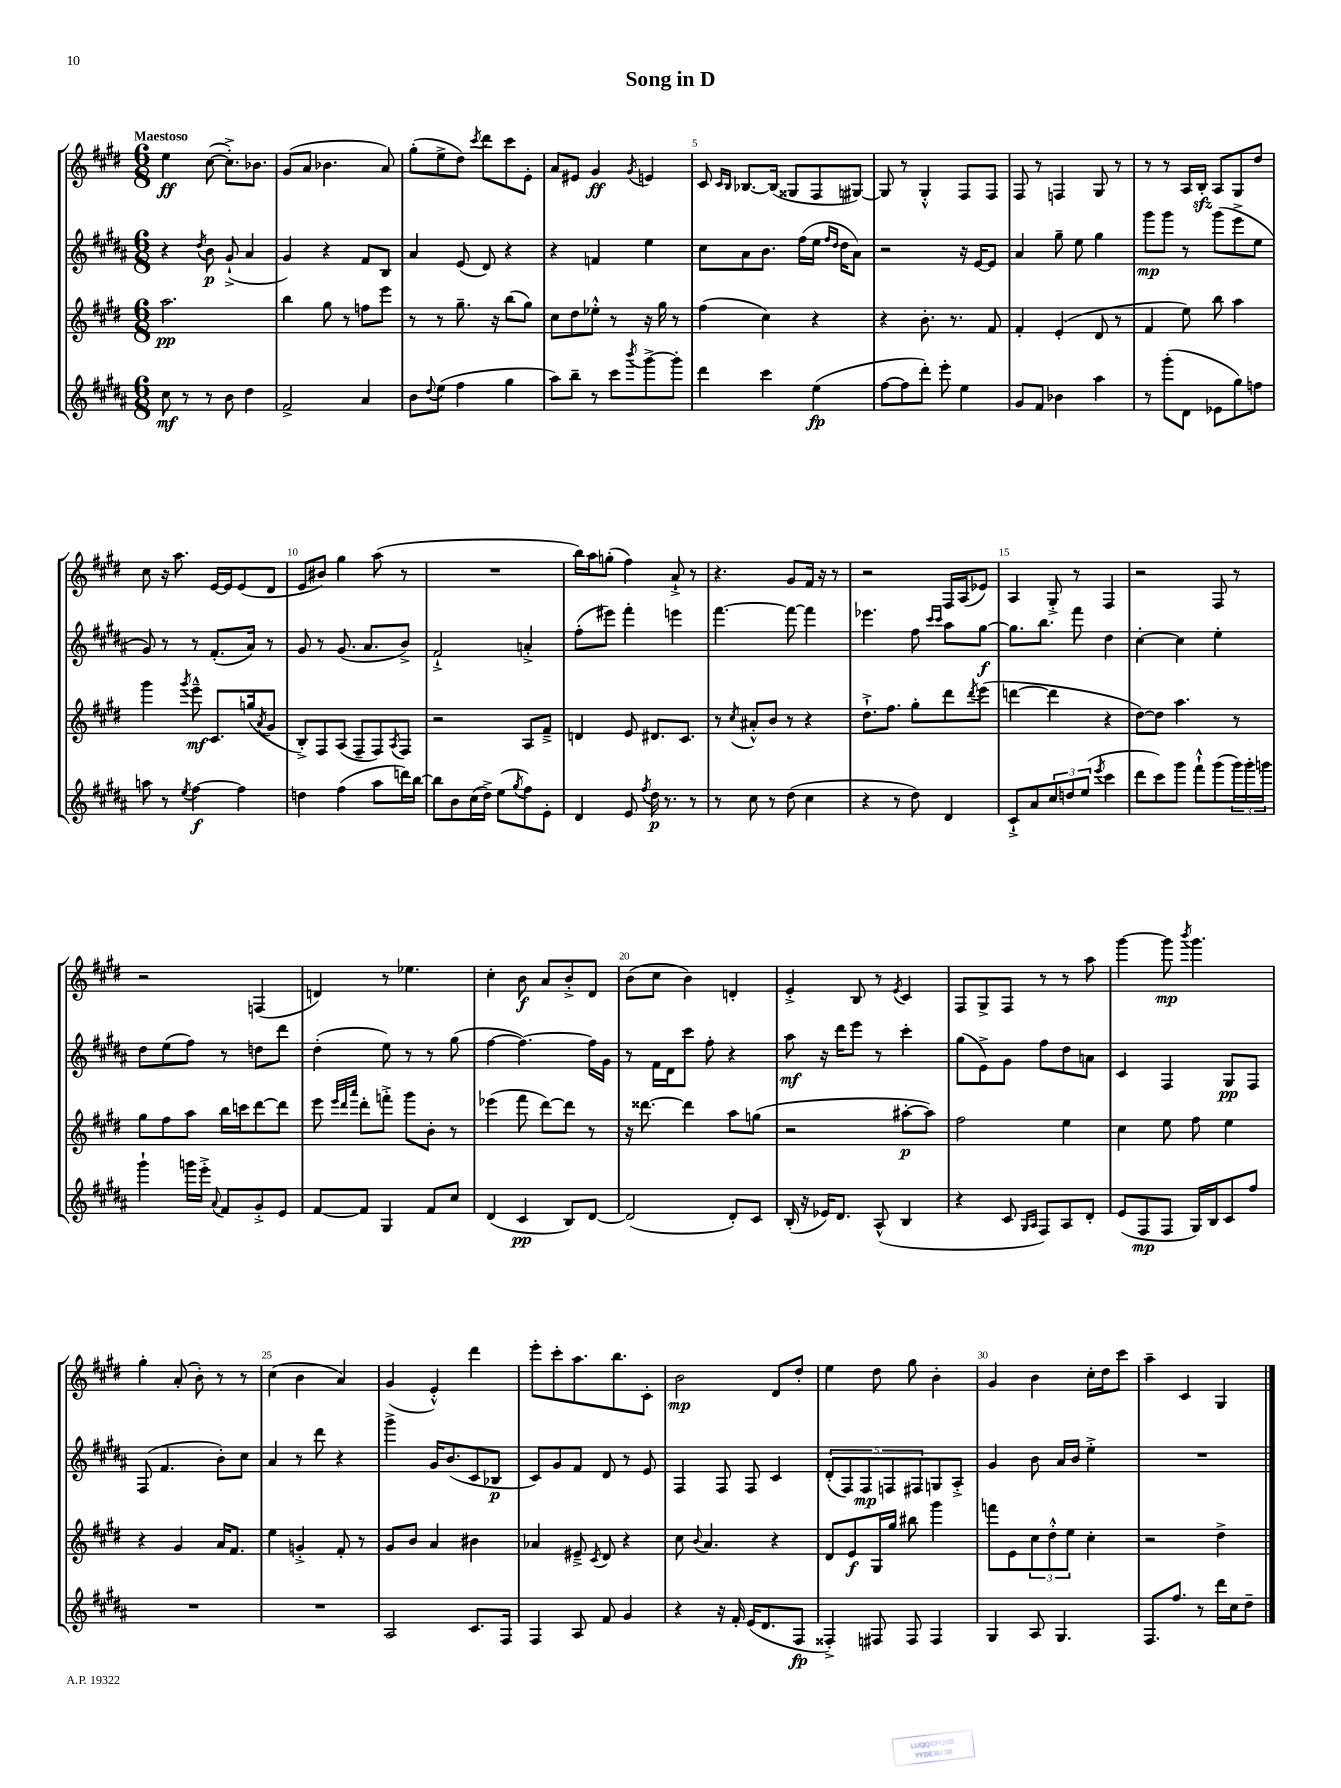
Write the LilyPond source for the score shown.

\header { title = "Song in D" }
<<
\new StaffGroup <<
\new Staff = "s0" {
    \clef treble \key e \major \numericTimeSignature \time 6/8 \tempo "Maestoso"
    e''4\ff cis''8~( cis''8.-.->) bes'8. |
    gis'8( a'8 bes'4. a'8) |
    gis''8-.( e''8-> dis''8) \acciaccatura { cis'''8 } dis'''8 cis'''8 e'8-. |
    a'8 eis'8 gis'4\ff \acciaccatura { gis'8 } e'4 |
    cis'8 \grace { cis'16 b16 } bes8.~ bes16( gisis8 fis8 gis8~) |
    gis8 r8 gis4-.-^ fis8 fis8 |
    fis8 r8 f4 gis8 r8 |
    r8 r8 a16 b16-.\sfz a8 gis8 dis''8 |
    cis''8 r16 a''8. e'16~ e'16 e'8( dis'8 |
    e'8 bis'8) gis''4 a''8( r8 |
    R2. |
    b''16) a''16 g''8-.( fis''4) a'8-!-> r8 |
    r4. gis'8 fis'16 r16 r8 |
    r2 fis16 a16( ees'8) |
    a4 gis8-.-> r8 fis4 |
    r2 fis8 r8 |
    r2 f4( |
    d'4) r8 ees''4. |
    cis''4-. b'8\f a'8 b'8-.-> dis'8 |
    b'8( cis''8 b'4) d'4-. |
    e'4-.-> b8 r8 \acciaccatura { e'8 } cis'4 |
    fis8 gis8-> fis8 r8 r8 a''8 |
    gis'''4~ gis'''8\mp \acciaccatura { b'''8 } gis'''4. |
    gis''4-. a'8-.( b'8-.) r8 r8 |
    cis''4( b'4 a'4) |
    gis'4( e'4-.-^) dis'''4 |
    e'''8-. cis'''8-. a''8. b''8. cis'8-. |
    b'2\mp dis'8 dis''8-. |
    e''4 dis''8 gis''8 b'4-. |
    gis'4 b'4 cis''16-. dis''16 cis'''8 |
    a''4-- cis'4 gis4 \bar "|." |
}
\new Staff = "s1" {
    \clef treble \key b \major \numericTimeSignature \time 6/8
    r4 \acciaccatura { dis''8 } b'8\p gis'8-!->( ais'4 |
    gis'4) r4 fis'8 b8 |
    ais'4 e'8( dis'8) r4 |
    r4 f'4 e''4 |
    cis''8 ais'8 b'8. fis''16( e''16 \grace { fis''16 dis''16 } dis''16 ais'8) |
    r2 r16 e'16~ e'8 |
    ais'4 gis''8-- e''8 gis''4 |
    gis'''8\mp gis'''8 r8 gis'''8( e'''8-> e''8 |
    gis'8) r8 r8 fis'8.-.( ais'16) r8 |
    gis'8 r8 gis'8.( ais'8. b'8->) |
    fis'2-!-> a'4-.-> |
    fis''8-.( eis'''8) fis'''4-. e'''4 |
    fis'''4.~ fis'''8~ fis'''4 |
    ees'''4. fis''8 \grace { cis'''16 cis'''16 } ais''8 gis''8~\f |
    gis''8. b''8. fis'''8 dis''4 |
    cis''4~-. cis''4 e''4-. |
    dis''8 e''8( fis''8) r8 d''8 dis'''8 |
    dis''4-.( e''8) r8 r8 gis''8( |
    fis''4~ fis''4.~) fis''16 gis'16 |
    r8 fis'16 dis'16 cis'''8 fis''8-. r4 |
    ais''8\mf r16 dis'''16 e'''8 r8 cis'''4-. |
    gis''8( e'8->) gis'8 fis''8 dis''8 a'8 |
    cis'4 fis4 gis8\pp fis8 |
    fis8( fis'4. b'8-.) cis''8 |
    ais'4 r8 dis'''8 r4 |
    gis'''4-> gis'16 b'8.( cis'8 bes8\p |
    cis'8) gis'8 fis'8 dis'8 r8 e'8 |
    fis4 fis8 fis8 cis'4 |
    \tuplet 5/4 { dis'8-.( fis8) fis8\mp f8 fis8 } g8 ais8-.-> |
    gis'4 b'8 ais'16 b'16 e''4-.-> |
    R2. \bar "|." |
}
\new Staff = "s2" {
    \clef treble \key e \major \numericTimeSignature \time 6/8
    a''2.\pp |
    b''4 gis''8 r8 f''8 e'''8 |
    r8 r8 gis''8.-- r16 b''8( gis''8) |
    cis''8 dis''8 ees''8-.-^ r8 r16 gis''16 r8 |
    fis''4( cis''4) r4 |
    r4 b'8.-. r8. fis'8 |
    fis'4-. e'4-.( dis'8 r8 |
    fis'4 e''8) b''8 a''4 |
    gis'''4 \acciaccatura { gis'''8 } e'''8---^\mf cis'8. g''16( \acciaccatura { a'8 } gis'8 |
    b8-.->) fis8 a8( fis8-- fis8) \acciaccatura { a8 } fis8 |
    r2 a8 fis'8---> |
    d'4 e'8 dis'8. cis'8. |
    r8 \acciaccatura { cis''8 } ais'8-.-^ b'8 r8 r4 |
    dis''8.-!-> fis''8. gis''8-. dis'''8 \acciaccatura { dis'''8 } e'''8( |
    d'''4~ d'''4 r4 |
    dis''8~) dis''8 a''4. r8 |
    gis''8 fis''8 a''8 b''16 c'''16 dis'''8~ dis'''8 |
    e'''8 \grace { e'''32 dis'''32 a'''32 } dis'''8-. f'''8-.-> gis'''8 b'8-. r8 |
    ees'''4( fis'''8 dis'''8~) dis'''8 r8 |
    r16 disis'''8.~ disis'''4 a''8 g''8( |
    r2 ais''8~-.\p ais''8) |
    fis''2 e''4 |
    cis''4 e''8 fis''8 e''4 |
    r4 gis'4 a'16 fis'8. |
    e''4 g'4-.-> fis'8-. r8 |
    gis'8 b'8 a'4 bis'4 |
    aes'4 eis'8---> \acciaccatura { cis'8 } dis'8 r4 |
    cis''8 \appoggiatura { b'8 } a'4. r4 |
    dis'8 e'8\f gis16 gis''16 bis''8 gis'''4 |
    f'''8 e'8 \tuplet 3/2 { cis''8 dis''8-.-^ e''8 } cis''4-. |
    r2 dis''4-> \bar "|." |
}
\new Staff = "s3" {
    \clef treble \key b \major \numericTimeSignature \time 6/8
    cis''8\mf r8 r8 b'8 dis''4 |
    fis'2-> ais'4 |
    b'8 \appoggiatura { dis''8 } e''8( fis''4 gis''4 |
    ais''8) b''8-- r8 cis'''8 \acciaccatura { b'''8 } gis'''8~-> gis'''8-. |
    dis'''4 cis'''4 e''4\fp( |
    fis''8~ fis''8 dis'''8-.) e'''8-. e''4 |
    gis'8 fis'8 bes'4 ais''4 |
    r8 gis'''8-.( dis'8 ees'8 gis''8) f''8 |
    a''8 r8 \acciaccatura { e''8 } fis''4~\f fis''4 |
    d''4 fis''4( ais''8 d'''16) b''16~ |
    b''8 b'8 cis''16( dis''16->) e''8( \acciaccatura { gis''8 } fis''8) e'8-. |
    dis'4 e'8 \acciaccatura { fis''8 } dis''16\p r8. r8 |
    r8 cis''8 r8 dis''8( cis''4 |
    r4 r8 dis''8) dis'4 |
    cis'8-!-> ais'8 \tuplet 3/2 { cis''8 d''8 e''8( } \acciaccatura { e'''8 } cis'''4 |
    dis'''8 cis'''8) gis'''8 fis'''8-!-^ gis'''8( \tuplet 3/2 { gis'''16) gis'''16-. g'''16 } |
    gis'''4-! g'''16 e'''16-.-> \appoggiatura { ais'8 } fis'8 gis'8-.-> e'8 |
    fis'8~ fis'8 gis4 fis'8 cis''8 |
    dis'4( cis'4\pp b8) dis'8~ |
    dis'2( dis'8-.) cis'8 |
    b16-.( r16 ees'16) dis'8. ais8-^( b4 |
    r4 cis'8 \grace { gis16 ais16 } fis8) ais8 dis'8-. |
    e'8( fis8\mp fis8 gis16) b16 cis'8 fis''8 |
    R2. |
    R2. |
    ais2 cis'8. fis16 |
    fis4 ais8 fis'8 gis'4 |
    r4 r16 fis'16-. e'16( dis'8. fis8\fp |
    fisis4-.->) fis8 fis8 fis4 |
    gis4 ais8 gis4. |
    fis8. fis''8. r8 dis'''16 cis''16 dis''8-- \bar "|." |
}
>>
>>
\layout { \context { \Score \override BarNumber.break-visibility = ##(#f #t #t) barNumberVisibility = #(every-nth-bar-number-visible 5) } }
